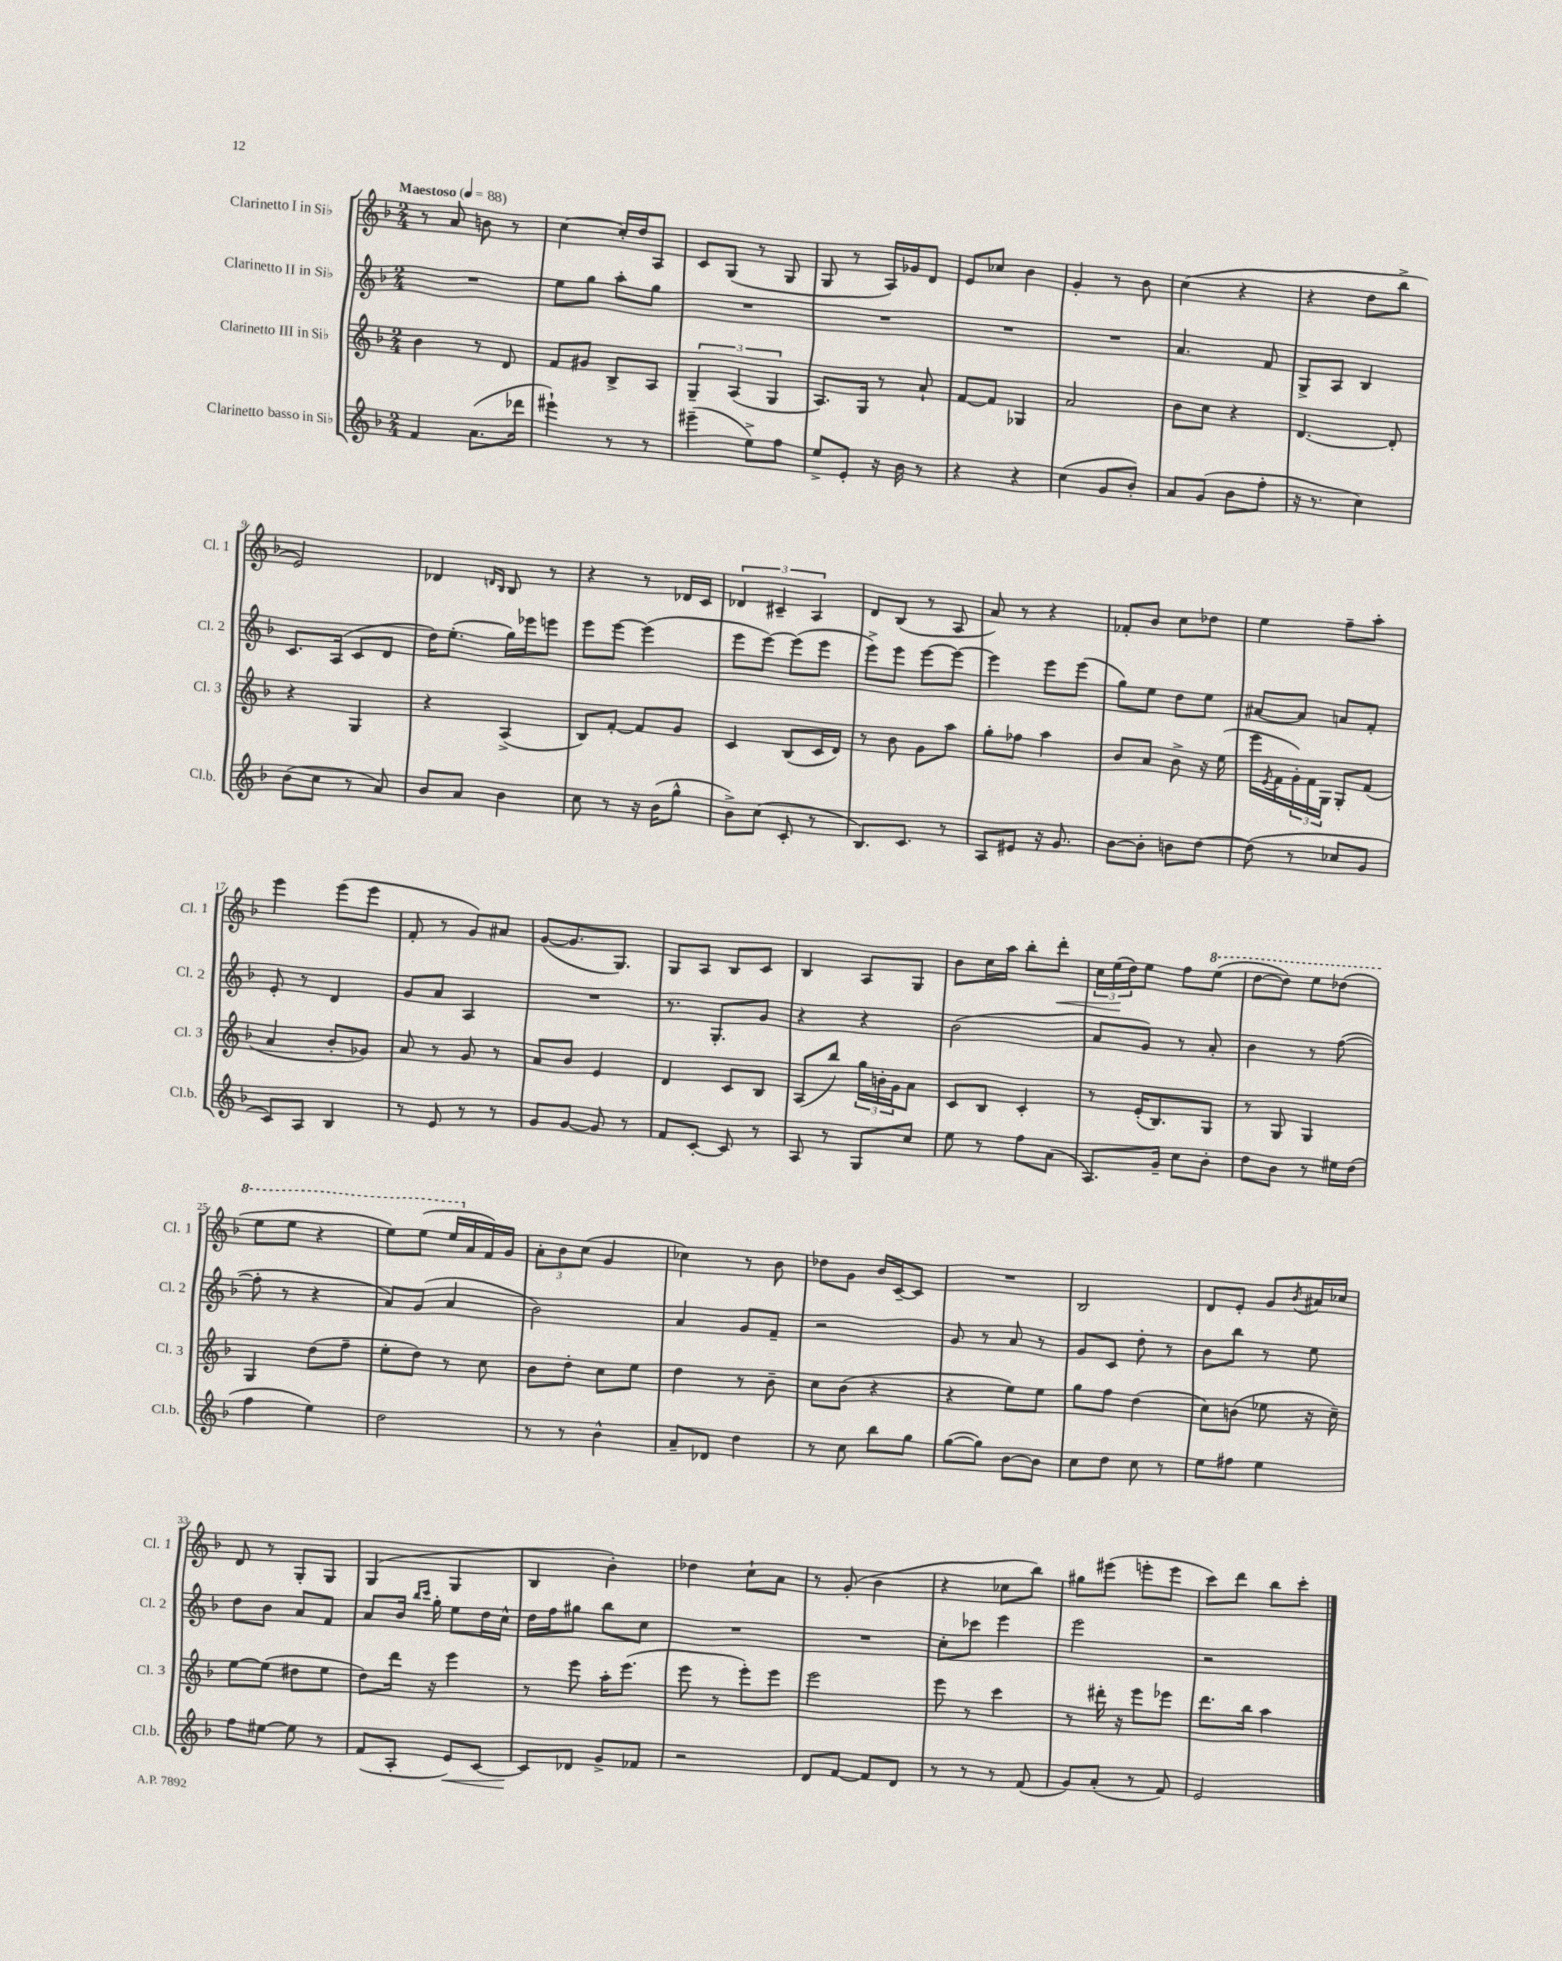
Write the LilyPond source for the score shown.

<<
\new StaffGroup <<
\new Staff = "s0" \with { instrumentName = "Clarinetto I in Sib" shortInstrumentName = "Cl. 1" } {
    \clef treble \key f \major \numericTimeSignature \time 2/4 \tempo "Maestoso" 4 = 88
    r8 a'8 b'8 r8 |
    c''4~ c''16-. d''16 a8 |
    c'8 g8( r8 g8 |
    g8 r8 a16) ges'16 d'8 |
    e'8 ces''8 bes'4 |
    g'4-. r8 bes'8 |
    c''4( r4 |
    r4 d''8 bes''8-> |
    e'2) |
    des'4 \grace { d'16 bes16 } bes8 r8 |
    r4 r8 des'16 c'16 |
    \tuplet 3/2 { des'4 cis'4-- a4 } |
    d'8 bes8( r8 a8 |
    a'8) r8 r4 |
    fes'8-. bes'8 c''8 des''8 |
    e''4 f''8-- a''8-. |
    e'''4 e'''8( e'''8 |
    f'8-. r8 g'8) ais'8 |
    g'8~( g'8. g8.) |
    g8 a8 bes8 c'8 |
    bes4 a8 g8 |
    bes'8 c''16 a''16 bes''8-. d'''8-.\< |
    \tuplet 3/2 { c''16 e''16\!( d''16) } e''8 f''8 \ottava #1 e'''8( |
    d'''8~ d'''8) e'''8 des'''8( |
    e'''8 e'''8 r4 |
    e'''8) e'''8( e'''16 \ottava #0 a'16 f'16) g'16 |
    \tuplet 3/2 { a'8-. bes'8 c''8( } g'4 |
    ces''4) r8 bes'8 |
    des''8 g'8 bes'16 c'16~-- c'8 |
    R2 |
    bes2 |
    d'8 e'8-. g'8 \acciaccatura { bes'8 } ais'16 ces''16 |
    d'8 r8 g8-. g8 |
    g4( g4 |
    bes4 bes'4-.) |
    des''4 c''8-! a'8 |
    r8 g'8-.( bes'4 |
    r4 ces''8 bes''8) |
    gis''8 eis'''8( e'''8-. e'''8 |
    c'''8) d'''8 bes''8 c'''8-. \bar "|." |
}
\new Staff = "s1" \with { instrumentName = "Clarinetto II in Sib" shortInstrumentName = "Cl. 2" } {
    \clef treble \key f \major \numericTimeSignature \time 2/4
    R2 |
    e''8 g''8 a''8-. g''8 |
    R2 |
    R2 |
    R2 |
    R2 |
    a'4. f'8 |
    g8-> a8 bes4 |
    c'8. a16( c'8 d'8 |
    d''16) e''8.-.( g''16) ees'''16 e'''8 |
    e'''8 e'''8~ e'''4( |
    e'''8 e'''8~) e'''8( e'''8 |
    e'''8->) e'''8 e'''8~ e'''8~ |
    e'''4 e'''8 e'''8( |
    g''8) e''8 d''8 e''8 |
    ais'8~ ais'8 a'8 f'8-. |
    e'8-. r8 d'4 |
    g'8 a'8 a4 |
    R2 |
    r8. g8.-. g'8 |
    r4 r4 |
    bes'2( |
    a'8 g'8) r8 a'8-. |
    bes'4 r8 f''8~( |
    f''8-. r8 r4 |
    a'8) g'8( a'4 |
    bes'2) |
    a'4 g'8 f'8-- |
    r2 |
    g'8 r8 a'8 r8 |
    g'8 c'8 d''8-. r8 |
    bes'8 bes''8 r8 e''8 |
    d''8 bes'8 a'8 f'8 |
    a'8 bes'16 \grace { bes''16 c'''16 } g''16-. e''8 d''16 c''16-^ |
    d''16 f''16 gis''8 bes''8 c''8 |
    R2 |
    R2 |
    c''8-. ces'''8 e'''4 |
    e'''2 |
    r2 \bar "|." |
}
\new Staff = "s2" \with { instrumentName = "Clarinetto III in Sib" shortInstrumentName = "Cl. 3" } {
    \clef treble \key f \major \numericTimeSignature \time 2/4
    bes'4 r8 d'8 |
    f'8 gis'8 bes8-> a8 |
    \tuplet 3/2 { g4-- a4( g4 } |
    a8.) g16 r8 a'8-! |
    f'8~ f'8 ges4 |
    a'2 |
    bes'8 c''8 r4 |
    d'4.~ d'8-. |
    r4 g4 |
    r4 a4->( |
    bes8) f'8~-. f'8 g'8 |
    c'4 bes8( c'16 d'16) |
    r8 bes'8 g'8 a''8 |
    g''8-. fes''8 a''4 |
    bes'8 a'8 bes'8-> r16 e''16( |
    e'''16 \acciaccatura { e'8 } f'16 \tuplet 3/2 { g'16-.) f'16 g16 } g8-. f'8( |
    a'4 bes'8-. ges'8) |
    a'8 r8 g'8 r8 |
    a'8 bes'8 e'4 |
    d'4 c'8 bes8 |
    a8( bes''8) \tuplet 3/2 { g''16 b'16-. g'16 } a'8 |
    c'8 bes8 c'4-. |
    r8 e'16-.( bes8.) g8 |
    r8 g8 g4 |
    g4 d''8( f''8-- |
    e''8-. d''8) r8 c''8 |
    bes'8 d''8-. c''8 e''8 |
    d''4 r8 bes'8-- |
    c''8 bes'8( r4 |
    r4 e''8) e''8 |
    g''8 f''8 d''4( |
    c''8) b'8( ees''8 r16 c''16--) |
    e''8~ e''8( dis''8 e''8 |
    d''8) d'''16 r16 e'''4 |
    r8 e'''8 a''16-. e'''8.( |
    e'''8 r8 e'''8-.) e'''8 |
    e'''2 |
    e'''8 r8 c'''4 |
    r8 dis'''16-. r16 e'''8 ees'''8 |
    d'''8. bes''16 a''4 \bar "|." |
}
\new Staff = "s3" \with { instrumentName = "Clarinetto basso in Sib" shortInstrumentName = "Cl.b." } {
    \clef treble \key f \major \numericTimeSignature \time 2/4
    f'4 a'8.( des'''16 |
    eis'''4-!) r8 r8 |
    eis'''4--( e''8->) f''8 |
    e''8-> e'8-. r16 bes'16 r8 |
    r4 r4 |
    c''4( g'8 bes'8-.) |
    a'8 g'8( bes'8 f''8-. |
    r16 r8. c''4) |
    bes'8( c''8 r8 a'8) |
    bes'8 a'8 bes'4 |
    c''8 r8 r16 bes'16( g''8-^ |
    bes'8->) c''8( c'8-. r8 |
    bes8.) c'8. r8 |
    a8 eis'8 r16 g'8. |
    bes'8~ bes'8-. b'8 d''8~ |
    d''8( r8 ces''8 g'8 |
    c'8) a8 bes4 |
    r8 e'8 r8 r8 |
    g'8 g'8~ g'8 r8 |
    f'8 c'8~-. c'8 r8 |
    a8 r8 g8 c''8 |
    e''8 r8 f''8 a'8( |
    a8.) g'16-- c''8 bes'8-. |
    d''8 bes'8 r8 eis''16 d''16( |
    f''4 e''4) |
    d''2 |
    r8 r8 bes'4-^ |
    a'8-- des'8 d''4 |
    r8 c''8 bes''8 g''8 |
    g''8~( g''8) bes'8~ bes'8 |
    c''8 d''8 c''8 r8 |
    e''8 fis''8 e''4 |
    f''8 eis''8~ eis''8 r8 |
    f'8( a8-. e'8\<) c'8~ |
    c'8\! des'8 g'8-> fes'8 |
    r2 |
    d'8 f'8~ f'8 d'8 |
    r8 r8 r8 f'8( |
    g'8) a'8-.( r8 f'8) |
    e'2 \bar "|." |
}
>>
>>
